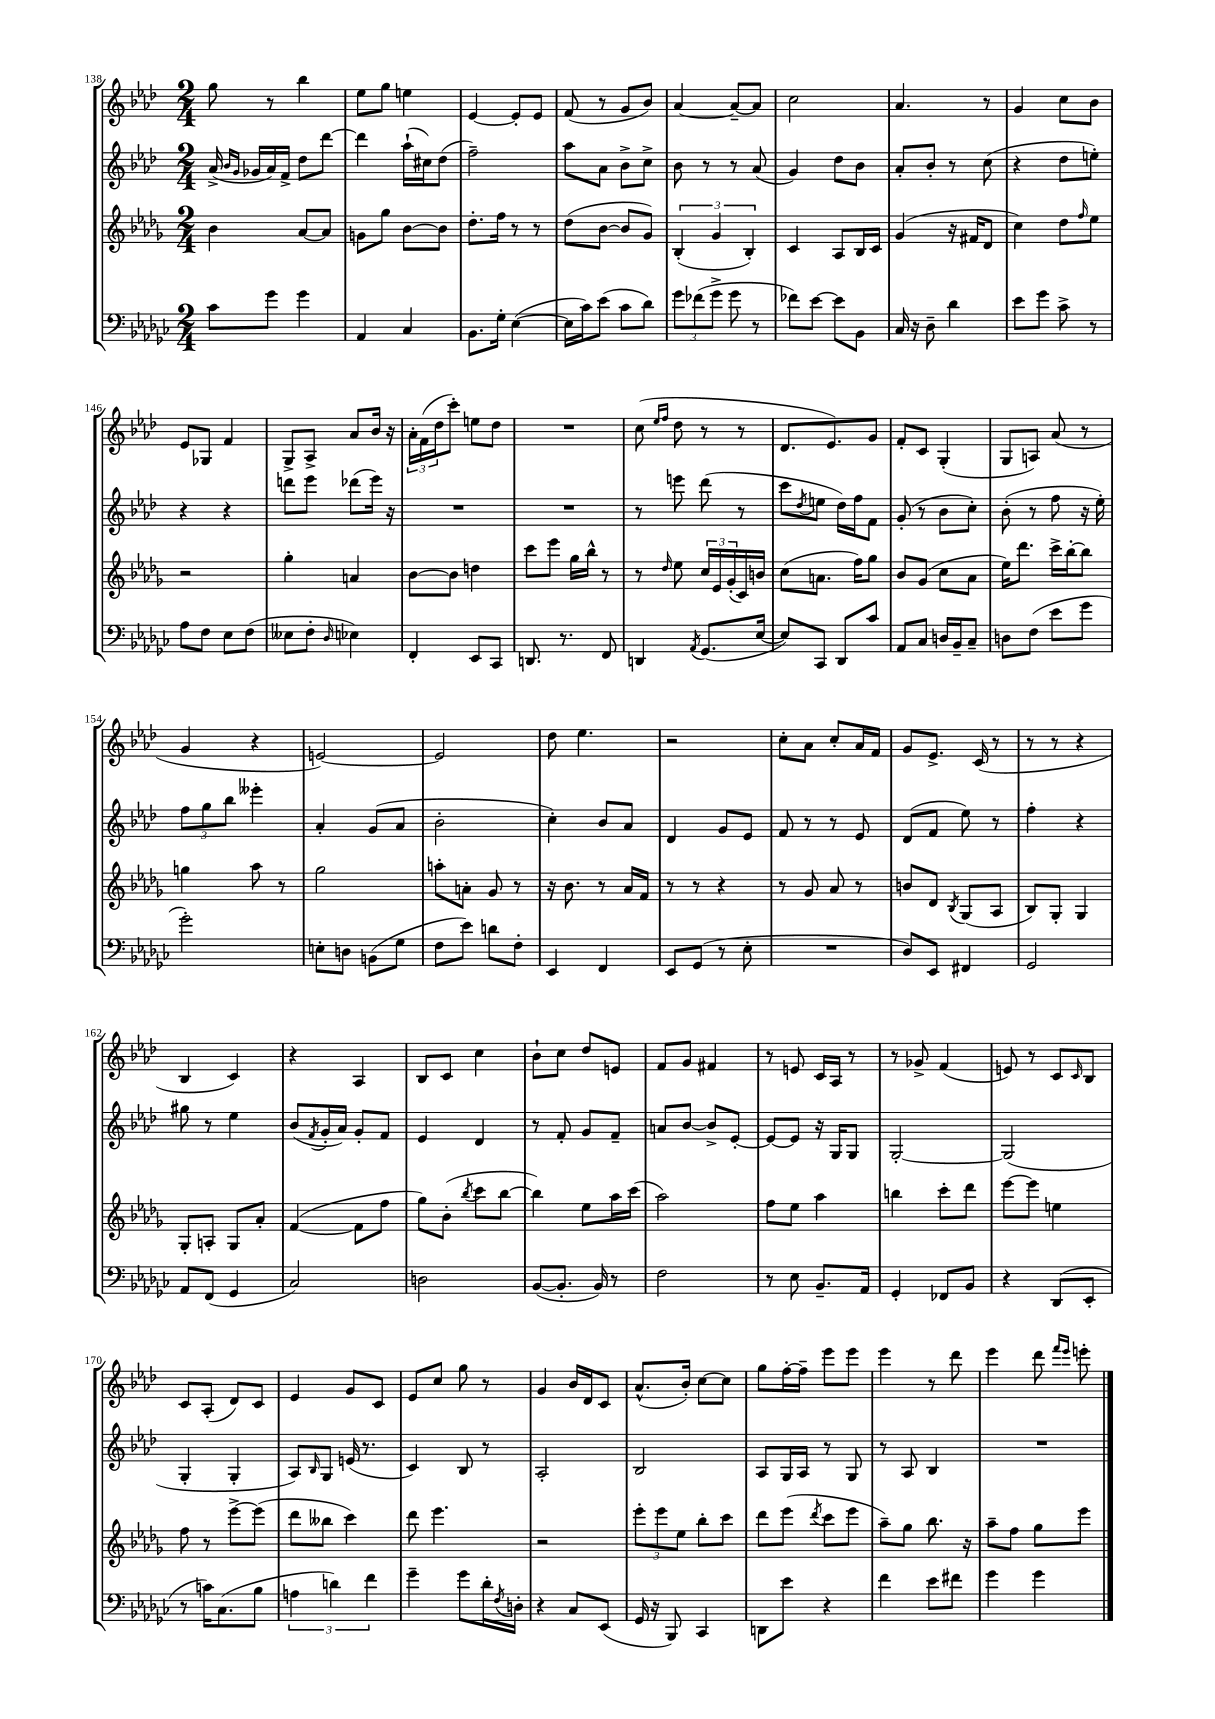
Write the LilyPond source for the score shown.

<<
\new StaffGroup <<
\new Staff = "s0" {
    \clef treble \key aes \major \numericTimeSignature \time 2/4
    g''8 r8 bes''4 |
    ees''8 g''8 e''4 |
    ees'4~ ees'8-. ees'8 |
    f'8( r8 g'8 bes'8) |
    aes'4~ aes'8~-- aes'8 |
    c''2 |
    aes'4. r8 |
    g'4 c''8 bes'8 |
    ees'8 ges8 f'4 |
    g8-> aes8-> aes'8 bes'16 r16 |
    \tuplet 3/2 { aes'16-. f'16( des''16 } c'''8-.) e''8 des''8 |
    R2 |
    c''8( \grace { ees''16 f''16 } des''8 r8 r8 |
    des'8. ees'8.) g'8 |
    f'8-. c'8 g4-.( |
    g8 a8) aes'8( r8 |
    g'4 r4 |
    e'2~) |
    e'2 |
    des''8 ees''4. |
    r2 |
    c''8-. aes'8 c''8-. aes'16 f'16 |
    g'8 ees'8.-> c'16( r8 |
    r8 r8 r4 |
    bes4 c'4) |
    r4 aes4 |
    bes8 c'8 c''4 |
    bes'8-! c''8 des''8 e'8 |
    f'8 g'8 fis'4 |
    r8 e'8 c'16 aes16 r8 |
    r8 ges'8-> f'4( |
    e'8) r8 c'8 \grace { c'16 } bes8 |
    c'8 aes8-.( des'8) c'8 |
    ees'4 g'8 c'8 |
    ees'8 c''8 g''8 r8 |
    g'4 bes'16 des'16 c'8 |
    aes'8.-^( bes'16-.) c''8~ c''8 |
    g''8 f''16~-. f''16-- ees'''8 ees'''8 |
    ees'''4 r8 des'''8 |
    ees'''4 des'''8 \grace { f'''16 ees'''16 } e'''8-. \bar "|." |
}
\new Staff = "s1" {
    \clef treble \key aes \major \numericTimeSignature \time 2/4
    aes'16->( \grace { bes'16 g'16 } ges'16 aes'16) f'16-> des''8 des'''8~ |
    des'''4 aes''16-!( cis''16) des''8( |
    f''2--) |
    aes''8 aes'8 bes'8-> c''8-> |
    bes'8 r8 r8 aes'8( |
    g'4) des''8 bes'8 |
    aes'8-. bes'8-. r8 c''8( |
    r4 des''8 e''8-.) |
    r4 r4 |
    d'''8 ees'''8 des'''8( ees'''16) r16 |
    R2 |
    R2 |
    r8 e'''8 des'''8( r8 |
    c'''8 \acciaccatura { des''8 } e''8 des''16) f''16 f'8 |
    g'8-.( r8 bes'8 c''8-.) |
    bes'8-.( r8 f''8 r16 ees''16-.) |
    \tuplet 3/2 { f''8 g''8 bes''8 } eeses'''4-. |
    aes'4-. g'8( aes'8 |
    bes'2-. |
    c''4-.) bes'8 aes'8 |
    des'4 g'8 ees'8 |
    f'8 r8 r8 ees'8 |
    des'8( f'8 ees''8) r8 |
    f''4-. r4 |
    gis''8 r8 ees''4 |
    bes'8( \acciaccatura { f'8 } g'16-. aes'16) g'8-. f'8 |
    ees'4 des'4 |
    r8 f'8-. g'8 f'8-- |
    a'8 bes'8~ bes'8-> ees'8~-. |
    ees'8~ ees'8 r16 g16 g8 |
    g2~-. |
    g2( |
    g4-. g4-. |
    aes8) \grace { bes16 } g8 e'16( r8. |
    c'4) bes8 r8 |
    aes2-. |
    bes2 |
    aes8 g16 aes16 r8 g8 |
    r8 aes8 bes4 |
    R2 \bar "|." |
}
\new Staff = "s2" {
    \clef treble \key des \major \numericTimeSignature \time 2/4
    bes'4 aes'8~ aes'8 |
    g'8 ges''8 bes'8~ bes'8 |
    des''8.-. f''16 r8 r8 |
    des''8( bes'8~ bes'8 ges'8) |
    \tuplet 3/2 { bes4-.( ges'4 bes4-.) } |
    c'4 aes8 bes16 c'16 |
    ges'4( r16 fis'16 des'8 |
    c''4) des''8 \grace { f''16 } ees''8 |
    r2 |
    ges''4-. a'4 |
    bes'8~ bes'8 d''4 |
    c'''8 ees'''8 ges''16 bes''16-^ r8 |
    r8 \grace { des''16 } ees''8 \tuplet 3/2 { c''16 ees'16 ges'16-.( } c'16) b'16 |
    c''8( a'8. f''16) ges''8 |
    bes'8 ges'8( c''8 aes'8 |
    ees''16) des'''8. c'''16-> bes''16~-. bes''8 |
    g''4 aes''8 r8 |
    ges''2 |
    a''8-. a'8-. ges'8 r8 |
    r16 bes'8. r8 aes'16 f'16 |
    r8 r8 r4 |
    r8 ges'8 aes'8 r8 |
    b'8 des'8 \acciaccatura { bes8 } ges8( aes8 |
    bes8) ges8-. ges4 |
    ges8-. a8-. ges8 aes'8-. |
    f'4~( f'8 f''8 |
    ges''8) bes'8-.( \acciaccatura { bes''8 } c'''8 bes''8~ |
    bes''4) ees''8 aes''16 c'''16( |
    aes''2) |
    f''8 ees''8 aes''4 |
    b''4 c'''8-. des'''8 |
    ees'''8~ ees'''8 e''4 |
    f''8 r8 ees'''8~-> ees'''8( |
    des'''8 beses''8 c'''4) |
    des'''8 ees'''4. |
    r2 |
    \tuplet 3/2 { ees'''8-. ees'''8 ees''8 } bes''8-. c'''8 |
    des'''8 ees'''8( \acciaccatura { des'''8 } c'''8 ees'''8 |
    aes''8--) ges''8 bes''8. r16 |
    aes''8-- f''8 ges''8 ees'''8 \bar "|." |
}
\new Staff = "s3" {
    \clef bass \key ges \major \numericTimeSignature \time 2/4
    ces'8 ges'8 ges'4 |
    aes,4 ces4 |
    bes,8. ges16-. ees4~( |
    ees16 ces'16) ees'8( ces'8 des'8) |
    \tuplet 3/2 { ges'8 fes'8( ges'8-> } ges'8 r8 |
    fes'8) ees'8~ ees'8 bes,8 |
    ces16 r16 des8-- des'4 |
    ees'8 ges'8 ces'8-> r8 |
    aes8 f8 ees8 f8( |
    eeses8 f8-. \grace { des16 } ees4) |
    f,4-. ees,8 ces,8 |
    d,8. r8. f,8 |
    d,4 \acciaccatura { aes,8 } ges,8.( ees16~ |
    ees8) ces,8 des,8 ces'8 |
    aes,8 ces8 d16 bes,16-- ces8-- |
    d8 f8( ees'8 ges'8 |
    ges'2-.) |
    e8-. d8 b,8( ges8 |
    f8 ees'8) d'8 f8-. |
    ees,4 f,4 |
    ees,8 ges,8( r8 ees8-. |
    R2 |
    des8) ees,8 fis,4 |
    ges,2 |
    aes,8 f,8( ges,4 |
    ces2) |
    d2 |
    bes,8~( bes,8.-. bes,16) r8 |
    f2 |
    r8 ees8 bes,8.-- aes,16 |
    ges,4-. fes,8 bes,8 |
    r4 des,8( ees,8-. |
    r8 c'16) ces8.( bes8 |
    \tuplet 3/2 { a4 d'4) f'4 } |
    ges'4-- ges'8 des'16-. \acciaccatura { f8 } d16-. |
    r4 ces8 ees,8( |
    ges,16 r16 bes,,8) ces,4 |
    d,8 ees'8 r4 |
    f'4 ees'8 fis'8 |
    ges'4 ges'4 \bar "|." |
}
>>
>>
\layout { \context { \Score currentBarNumber = #138 } }
